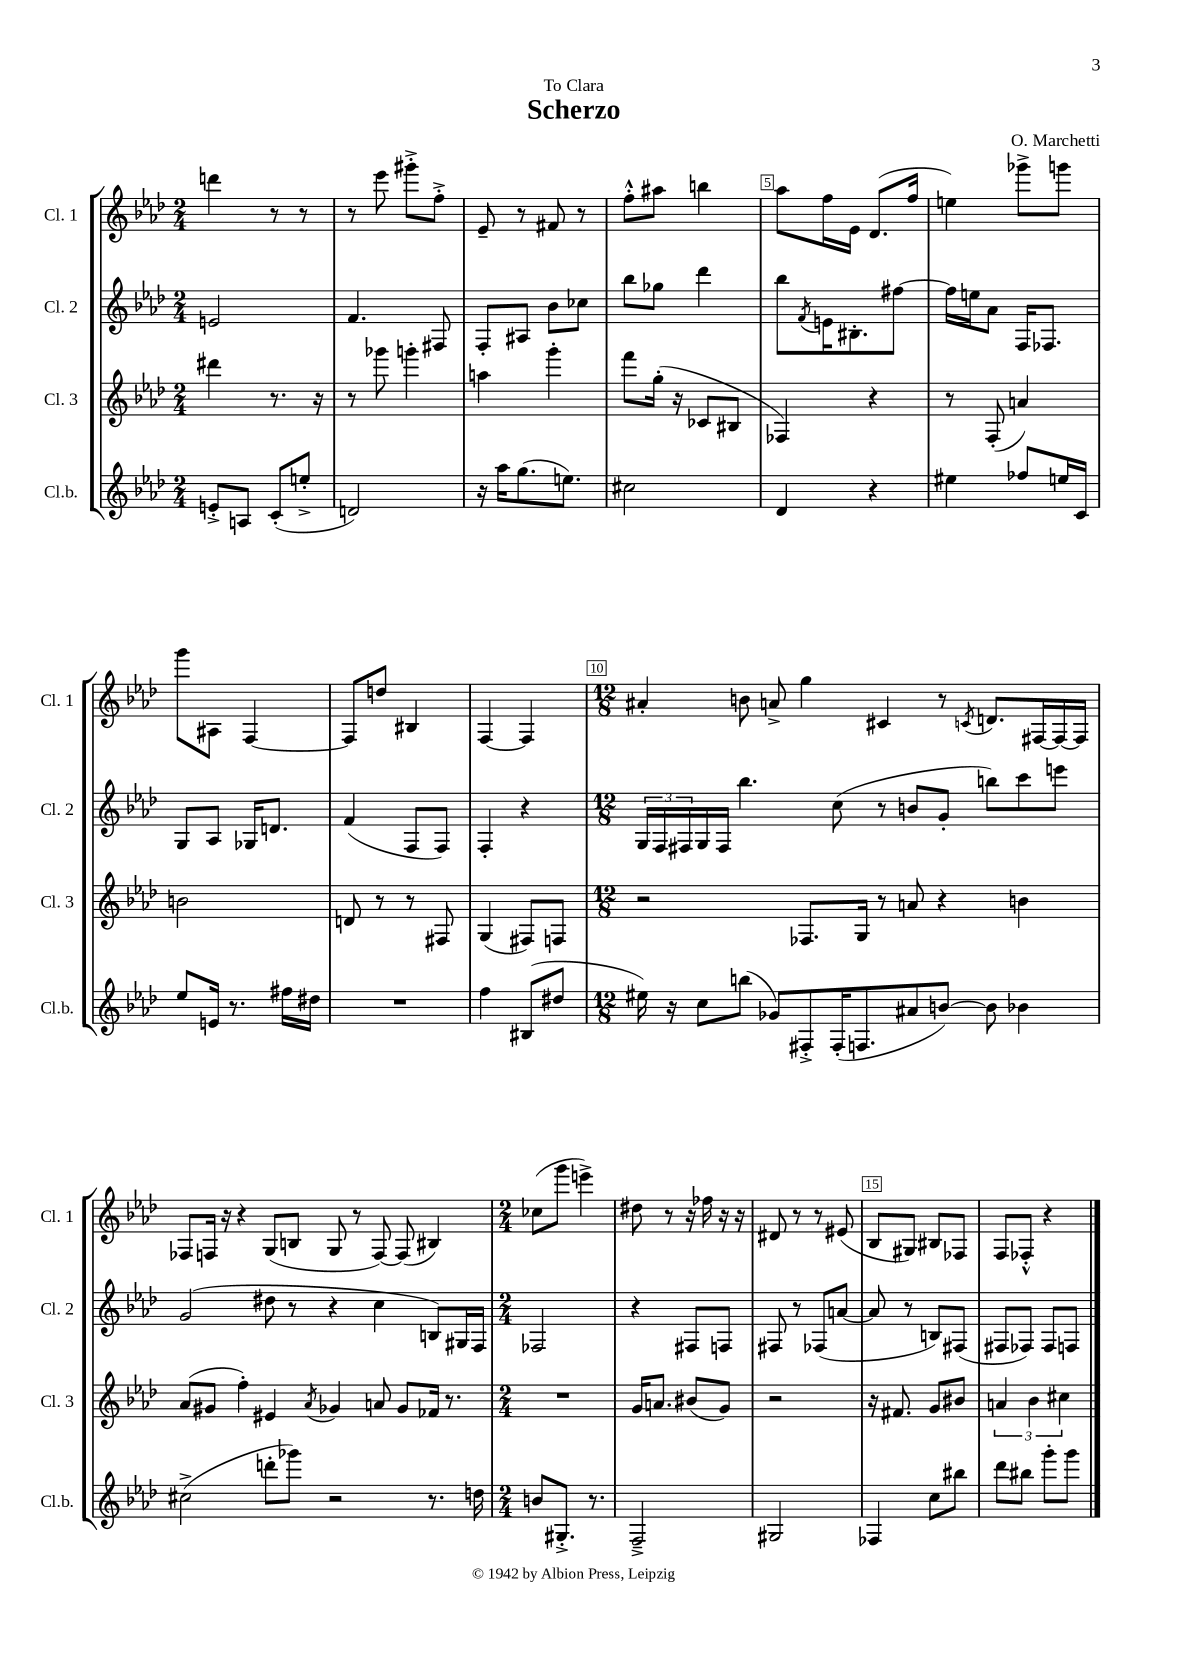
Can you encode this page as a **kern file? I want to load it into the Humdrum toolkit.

**kern	**kern	**kern	**kern
*part4	*part3	*part2	*part1
*staff4	*staff3	*staff2	*staff1
*I"Cl.b.	*I"Cl. 3	*I"Cl. 2	*I"Cl. 1
*I'Cl.b.	*I'Cl. 3	*I'Cl. 2	*I'Cl. 1
*clefG2	*clefG2	*clefG2	*clefG2
*k[b-e-a-d-]	*k[b-e-a-d-]	*k[b-e-a-d-]	*k[b-e-a-d-]
*M2/4	*M2/4	*M2/4	*M2/4
=1	=1	=1	=1
8en'^/L	4ddd#X\	2en/	4dddn\
8An/J	.	.	.
(8c'/L	8.r	.	8r
8een'^/J	.	.	8r
.	16r	.	.
=2	=2	=2	=2
2dn/)	8r	4.f/	8r
.	8ggg-X\	.	8eee-\
.	4gggn'\	.	8ggg#X'^\L
.	.	8F#X/	8ff'^\J
=3	=3	=3	=3
16r	4aan\	8F'/L	8e-~/
16aa-\KL	.	.	.
(8.gg\	.	8A#X/J	8r
.	4ggg'\	8b-\L	8f#X/
8.een\J)	.	.	.
.	.	8cc-X\J	8r
=4	=4	=4	=4
2cc#X\	8fff\L	8bb-\L	8ff'^^\L
.	(16gg'\Jk	8gg-X\J	8aa#X\J
.	16r	.	.
.	8c-X/L	4ddd-\	4bbn\
.	8B#X/J	.	.
=5	=5	=5	=5
4d-/	4F-X/)	8bb-\L	8aa-\L
.	.	8qf/	.
.	.	16en\K	16ff\L
.	.	8.B#X'\	16e-\JJ
4r	4r	.	(8.d-/L
.	.	[8ff#X\J	.
.	.	.	16ff/Jk
=6	=6	=6	=6
4ee#X\	8r	16ff#\LL]	4een\)
.	.	16een\J	.
.	(8F'/	8a-\J	.
8ff-X/L	4an/)	16F/KL	8ggg-X^\L
.	.	8.F-X/J	.
16een/L	.	.	8gggn\J
16c/JJ	.	.	.
!!LO:LB:g=z
=7	=7	=7	=7
8ee-/L	2bn\	8G/L	8ggg\L
16en/Jk	.	8A-/J	8A#X\J
8.r	.	.	.
.	.	16G-X/KL	[4F/
.	.	8.dn/J	.
16ff#X\LL	.	.	.
16dd#X\JJ	.	.	.
=8	=8	=8	=8
2r	8dn/	(4f/	8F/L]
.	8r	.	8ddn/J
.	8r	8F/L	4B#X/
.	8F#X/	8F/J)	.
=9	=9	=9	=9
4ff\	(4G/	4F'/	[4F/
(8B#X/L	8F#X/L)	4r	4F/]
8dd#X/J	8Fn/J	.	.
=10	=10	=10	=10
*M12/8	*M12/8	*M12/8	*M12/8
16ee#X\)	2r	24G/LL	4a#X'/
.	.	24F/	.
16r	.	.	.
.	.	24F#X/	.
8cc\L	.	16G/	.
.	.	16F#/JJ	.
(8bbn\J	.	4.bb-\	8bn\
8g-X/L)	.	.	8an^/
8F#X'^/	8.F-X/L	.	4gg\
(16F#'/K	.	(8cc\	.
8.Fn/	16G/Jk	.	.
.	8r	8r	4c#X/
8a#X/	8an/	8bn/L	.
[8bn/J)	4r	8g'/J	8r
.	.	.	8qcn/
8b\]	.	8bbn\L)	8.dn/L
4b-X\	4bn\	8ccc\	.
.	.	.	[16F#X/L
.	.	8eeen\J	16F#/_
.	.	.	16F#/JJ]
!!LO:LB:g=z
=11	=11	=11	=11
(2cc#X^\	(8a-/L	(2g/	8F-X/L
.	8g#X/J	.	16Fn/Jk
.	.	.	16r
.	4ff'\)	.	4r
8dddn'\L	4e#X/	8dd#X\	(8G/L
8ggg-X\J)	.	8r	8Bn/J
.	8qa-/	.	.
2r	4g-X/	4r	8G/
.	.	.	8r
.	8an/	4cc\	[8F/)
.	8g-/L	.	(8F/]
8.r	16f-X/Jk	8Bn/L)	4B#X/)
.	8.r	.	.
.	.	16G#X/L	.
16ddn\	.	16F/JJ	.
=12	=12	=12	=12
*M2/4	*M2/4	*M2/4	*M2/4
8bn/L	2r	2F-X/	(8cc-X\L
8.G#X'^/J	.	.	8ggg\J
.	.	.	4eeen^\)
8.r	.	.	.
=13	=13	=13	=13
2F~^/	16g/KL	4r	8dd#X\
.	8.an/J	.	.
.	.	.	8r
.	(8b#X/L	8F#X/L	16r
.	.	.	16ff-X\
.	8g/J)	8Fn/J	16r
.	.	.	16r
=14	=14	=14	=14
2G#X/	2r	8F#X/	8d#X/
.	.	8r	8r
.	.	(8F-X/L	8r
.	.	[8an/J	(8e#X/
=15	=15	=15	=15
4F-X/	16r	8a/]	8B-/L
.	8.f#X/	.	.
.	.	8r	8G#X/J)
8cc\L	8g/L	8Bn/L)	8B#X/L
8bb#X\J	8b#X/J	(8F#X/J	8F-X/J
=16	=16	=16	=16
8ddd-\L	6an/	8F#X/L	8F/L
8bb#X\J	.	8F-X/J)	8F-X'^^/J
.	6b-\	.	.
8ggg'\L	.	8F-/L	4r
.	6cc#X\	.	.
8ggg\J	.	8Fn/J	.
==	==	==	==
*-	*-	*-	*-
